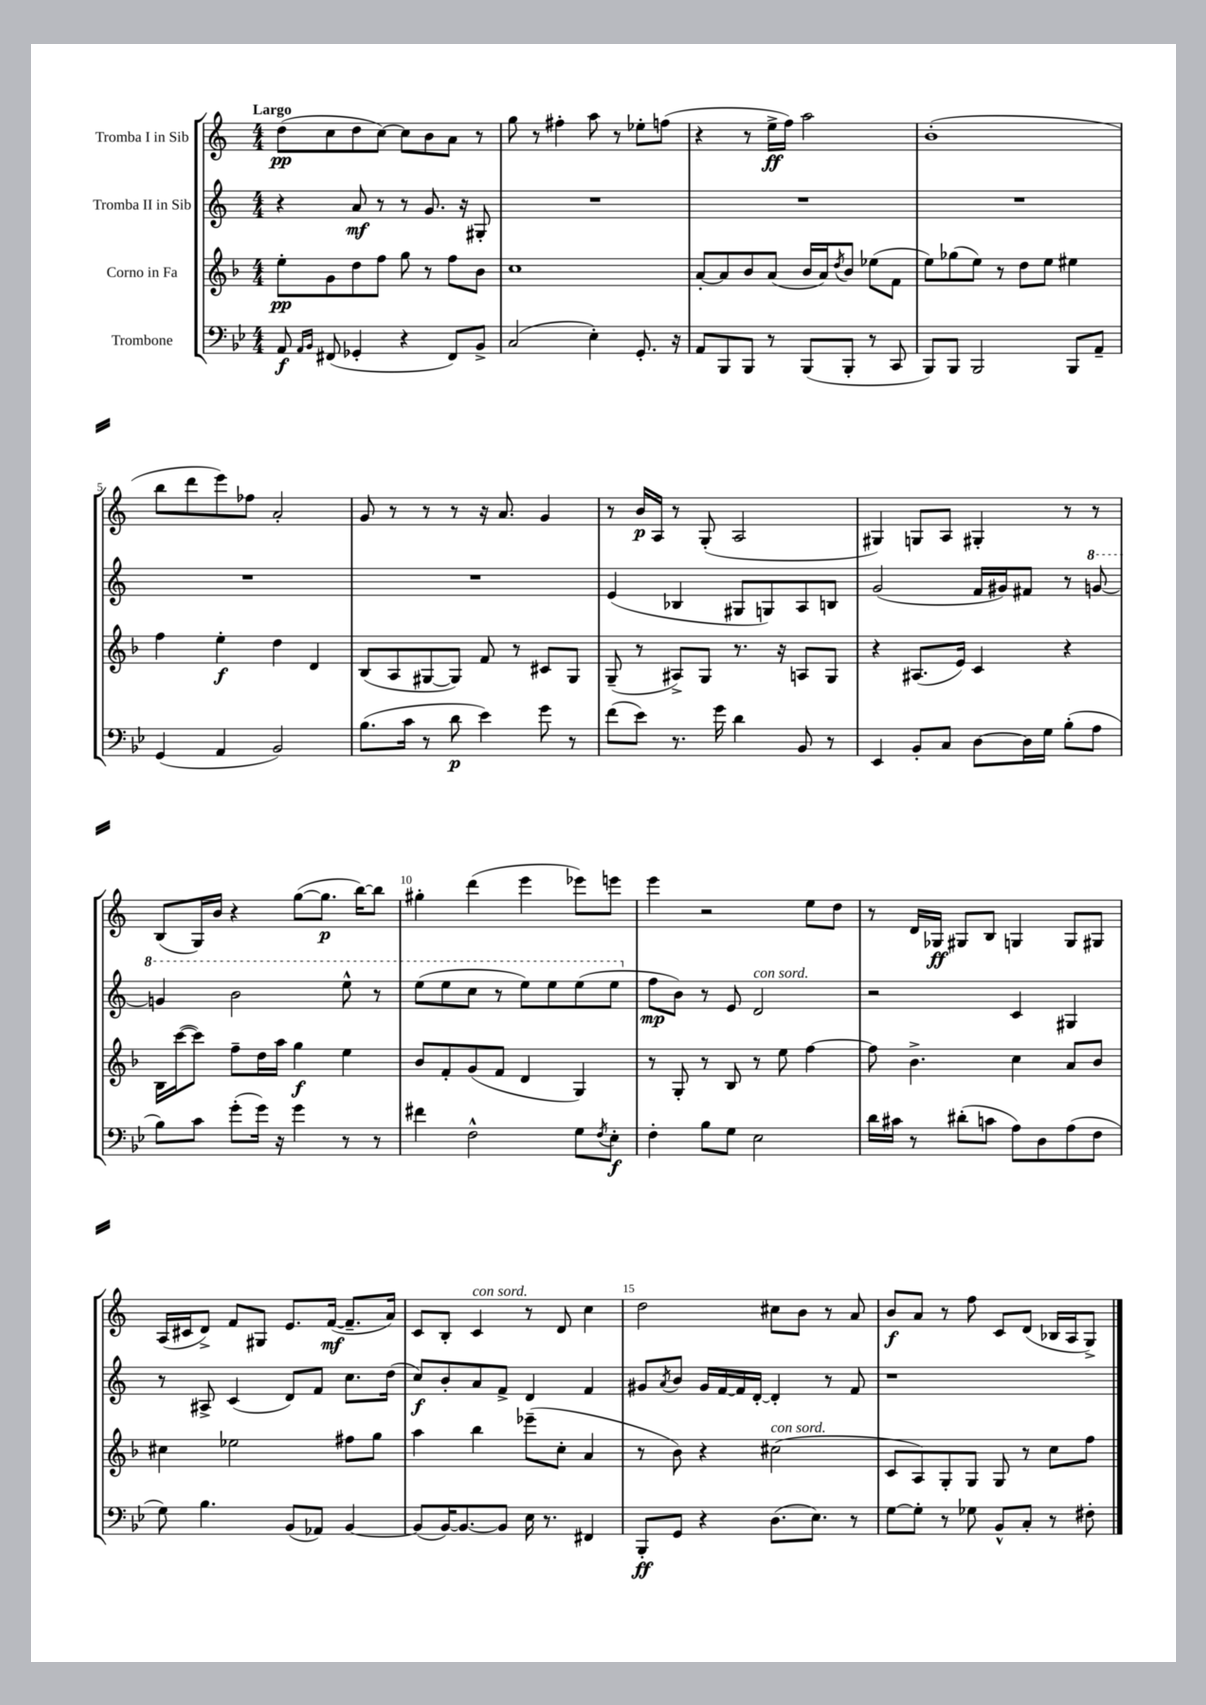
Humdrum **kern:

**kern	**kern	**kern	**kern
*staff4	*staff3	*staff2	*staff1
*clefF4	*clefG2	*clefG2	*clefG2
*k[b-e-]	*k[b-]	*k[]	*k[]
*M4/4	*M4/4	*M4/4	*M4/4
8AA/	8ee'\L	4r	(8dd\L
16qqAA/LL	.	.	.
16qqBB-/JJ	.	.	.
(8FF#/	8g\	.	8cc\
4GG-'/	8dd\	8a/	8dd\
.	8ff\J	8r	[8cc\J)
4r	8gg\	8r	8cc\]L
.	8r	8.g/	8b\
8FF#/L)	8ff\L	.	8a\J
.	.	16r	.
8BB-^/J	8b-\J	8G#'/	8r
=	=	=	=
(2C/	1cc	1r	8gg\
.	.	.	8r
.	.	.	4ff#'\
4E-'\)	.	.	8aa\
.	.	.	8r
8.GG'/	.	.	8ee-'\L
.	.	.	(8ff\J
16r	.	.	.
=	=	=	=
8AA/L	[8a'/L	1r	4r
8BBB-/	8a/]	.	.
8BBB-/J	8b-/	.	8r
8r	(8a/J	.	16ee^\LL
.	.	.	16ff\JJ)
(8BBB-/L	16b-/LL	.	2aa\
.	16a/J)	.	.
.	8qdd/	.	.
8BBB-'/J	8b-/J	.	.
8r	(8ee-\L	.	.
8CC/	8f\J	.	.
=	=	=	=
8BBB-/L)	8ee\L)	1r	(1b'
8BBB-/J	(8gg-\	.	.
2BBB-/	8ee\J)	.	.
.	8r	.	.
.	8dd\L	.	.
.	8ee\J	.	.
8BBB-/L	4ee#\	.	.
8AA~/J	.	.	.
=	=	=	=
(4GG/	4ff\	1r	8bb\L
.	.	.	8ddd\
4AA/	4ee'\	.	8eee\)
.	.	.	8ff-\J
2BB-/)	4dd\	.	2a'/
.	4d/	.	.
=	=	=	=
(8.B-\L	(8B-/L	1r	8g/
.	8A/	.	8r
16c\Jk	.	.	.
8r	[8G#/	.	8r
8d\	8G#/]J)	.	8r
4e-\)	8f/	.	16r
.	.	.	8.a/
.	8r	.	.
8g\	8c#/L	.	4g/
8r	8G#/J	.	.
=	=	=	=
(8f\L	(8G~/	(4e/	8r
8e-\J)	8r	.	16b/LL
.	.	.	16A/JJ
8.r	8A#^/L)	4B-/	8r
.	8G/J	.	(8G'/
16g\	.	.	.
4d\	8.r	8G#/L	2A/
.	.	8G/)	.
.	16r	.	.
8BB-/	8A/L	8A/	.
8r	8G/J	8B/J	.
=	=	=	=
4EE-/	4r	(2g/	4G#/)
8BB-'/L	(8.A#/L	.	8G/L
8C/J	.	.	8A/J
.	16e/Jk)	.	.
[8D\L	4c/	16f/LL	4G#'/
.	.	16g#/J)	.
16D\]L	.	8f#/J	.
16G\JJ	.	.	.
(8B-'\L	4r	8r	8r
8A\J	.	[8gg/	8r
=	=	=	=
8B-\L)	16B-\LL	4gg/]	(8B/L
.	([16ccc\J	.	.
8c\J	8ccc\]J)	.	16G/L)
.	.	.	16b/JJ
(8g'\L	8ff~\L	2bb\	4r
16g\Jk)	16dd\L	.	.
16r	16aa\JJ	.	.
4g\	4gg\	.	([8gg\L
.	.	.	8.gg\]J
8r	4ee\	8eee^^\	.
.	.	.	[16bb\LK)
8r	.	8r	8bb\]J
=	=	=	=
4f#\	8b-/L	(8eee\L	4gg#'\
.	8f'/	8eee\	.
2F^^\	(8g/	8ccc\J	(4ddd\
.	8f/J	8r	.
.	4d/	8eee\L)	4eee\
.	.	8eee\	.
8G\L	4G/)	(8eee\	8eee-\L)
8qF/	.	.	.
8E-'\J	.	8eee\J	8eee\J
=	=	=	=
4F'\	8r	8ff\L	4eee\
.	8G'/	8b\J)	.
8B-\L	8r	8r	2r
8G\J	8B-/	8e/	.
2E-\	8r	2d/	.
.	8ee\	.	.
.	[4ff\	.	8ee\L
.	.	.	8dd\J
=	=	=	=
16d\LL	8ff\]	2r	8r
16c#\JJ	.	.	.
8r	4.b-^\	.	16d/LL
.	.	.	16G-/JJ
(8d#'\L	.	.	8G#/L
8c\J	.	.	8B/J
8A\L)	4cc\	4c/	4G/
8D\	.	.	.
(8A\	8a/L	4G#/	8G/L
8F\J	8b-/J	.	8G#/J
=	=	=	=
8G\)	4cc#\	8r	(16A/LL
.	.	.	16c#/J
4.B-\	.	8A#^/	8d^/J)
.	2ee-\	(4c/	8f/L
.	.	.	8G#/J
(8BB-/L	.	8d/L)	8.e/L
8AA-/J)	.	8f/J	.
.	.	.	([16f/Jk
[4BB-/	8ff#\L	8.cc\L	8.f~/]L
.	8gg\J	.	.
.	.	(16dd\Jk	16a/Jk)
=	=	=	=
(8BB-/]L	4aa\	8cc/L)	8c/L
[16BB-/K)	.	8b'/	8B'/J
8.BB-/_	.	.	.
.	4bb-\	8a/	4c/
8BB-/]J	.	8f^/J	.
16E-\	(8eee-~\L	4d/	8r
8.r	.	.	.
.	8cc'\J	.	8d/
4FF#/	4a/	4f/	4cc\
=	=	=	=
8BBB-'/L	8r	8g#/L	2dd\
.	.	8qa/	.
8GG/J	8b-\)	8b/J	.
4r	4r	16g#/LL	.
.	.	[16f/	.
.	.	16f/]	.
.	.	[16d'/JJ	.
(8.D\L	(2cc#\	4d'/]	8cc#\L
.	.	.	8b\J
8.E-\J)	.	.	.
.	.	8r	8r
8r	.	8f/	8a/
=	=	=	=
[8G\L	8c/L	1r	8b/L
8G'\]J	8A/)	.	8a/J
8r	8G'/	.	8r
8G-\	8G/J	.	8ff\
8BB-^^/L	8G/	.	8c/L
8C'/J	8r	.	(8d/J
8r	8cc\L	.	16B-/LL
.	.	.	16A/J
8F#'\	8ff\J	.	8G^/J)
==	==	==	==
*-	*-	*-	*-
